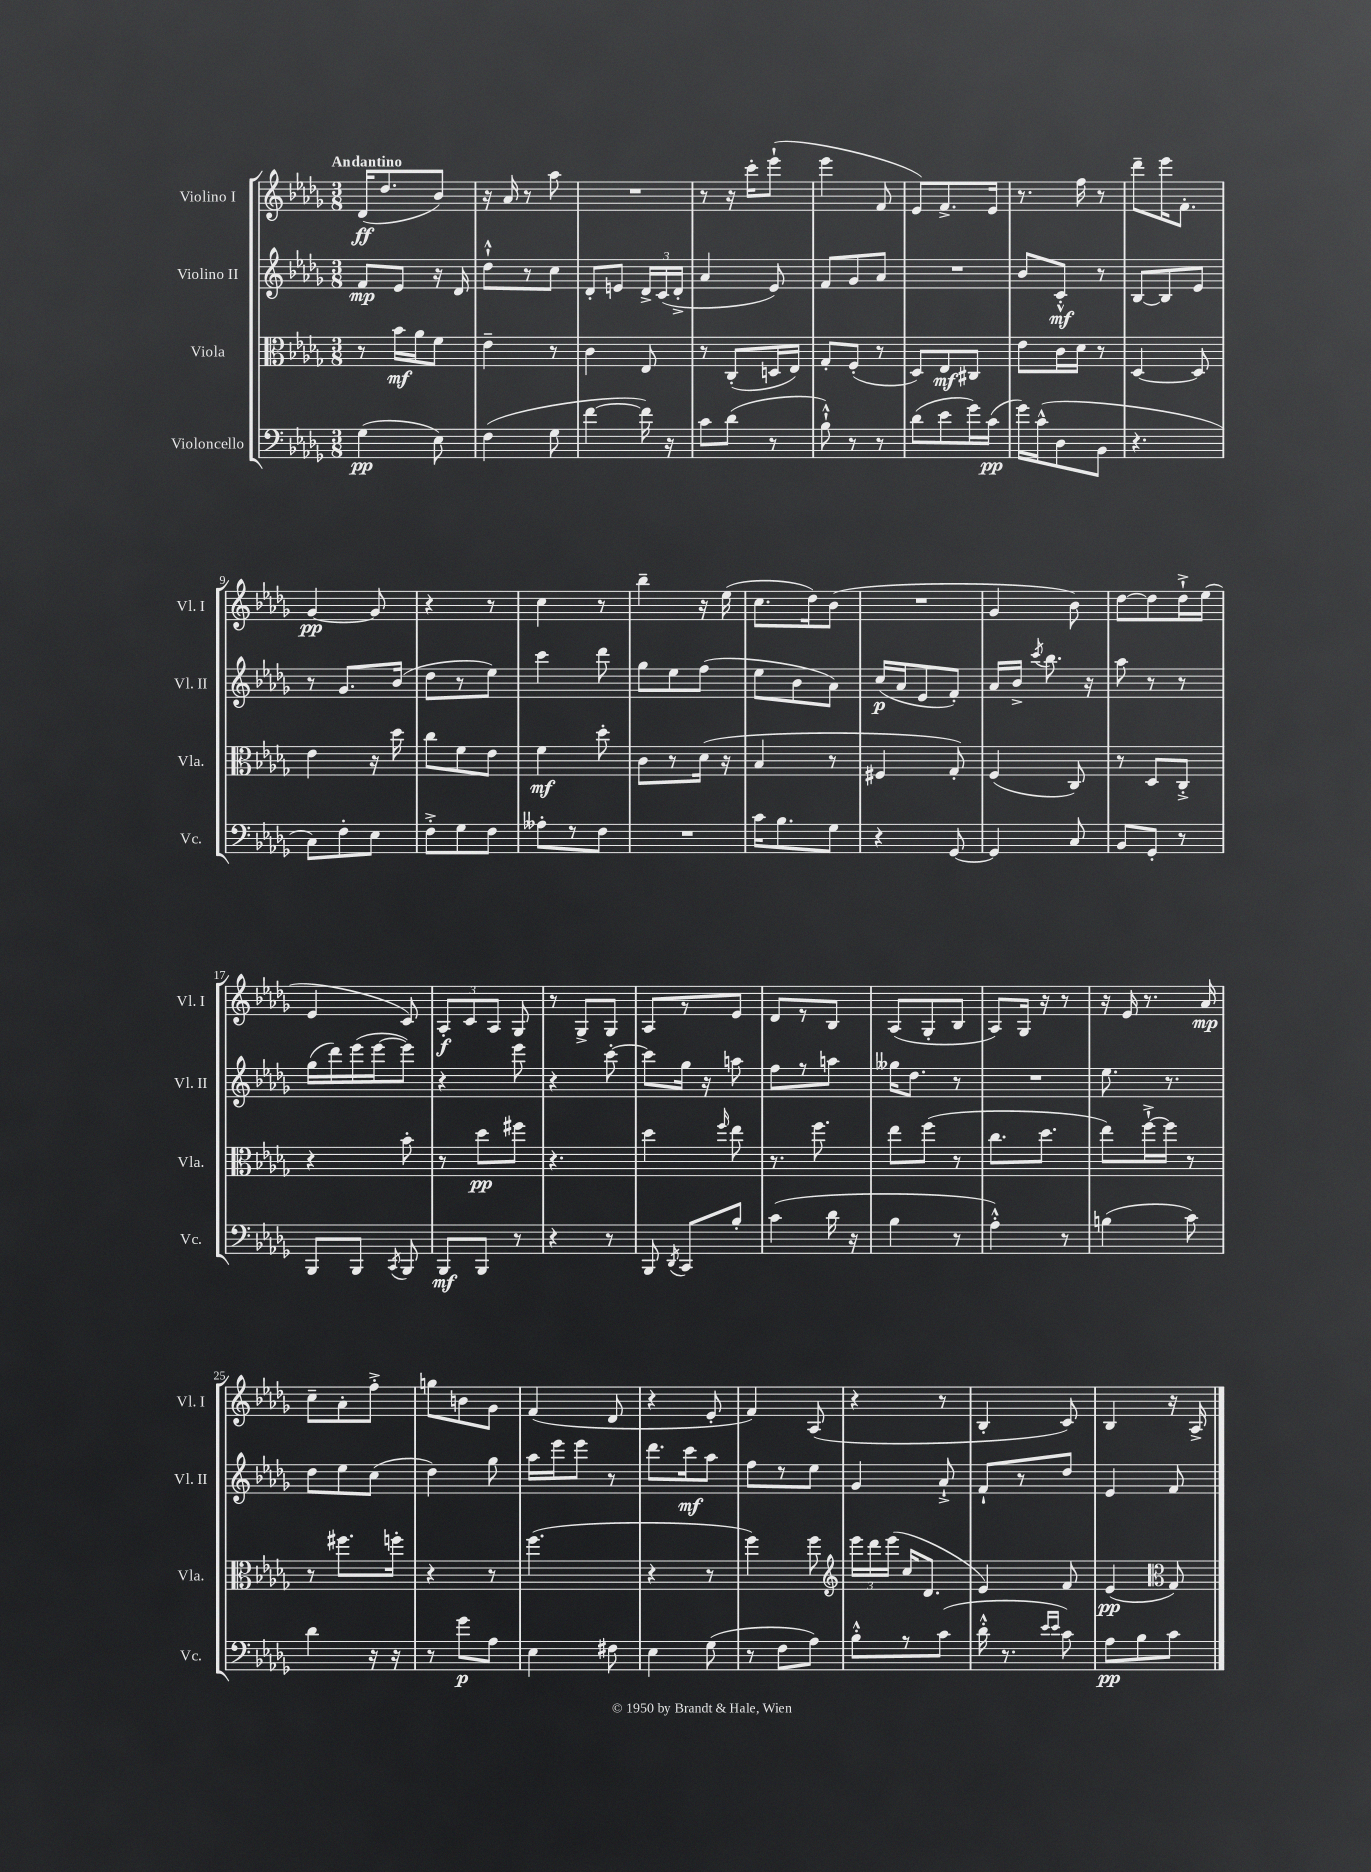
<<
\new StaffGroup <<
\new Staff = "s0" \with { instrumentName = "Violino I" shortInstrumentName = "Vl. I" } {
    \clef treble \key des \major \numericTimeSignature \time 3/8 \tempo "Andantino"
    \autoBeamOff des'16[\ff( des''8. bes'8]) |
    r16 aes'16 r8 aes''8 |
    R4. |
    r8 r16 c'''16[-. ees'''8]-!( |
    ees'''4 f'8 |
    ees'8[) f'8.-> ees'16] |
    r8. f''16 r8 |
    des'''8[-- ees'''16 f'8.]-. |
    ges'4~\pp ges'8 |
    r4 r8 |
    c''4 r8 |
    bes''4-- r16 ees''16( |
    c''8.[ des''16) bes'8]( |
    R4. |
    ges'4 bes'8) |
    des''8[~ des''8 des''16-!-> ees''16]( |
    ees'4 c'8) |
    \tuplet 3/2 { aes8[-.\f c'8 aes8] } ges8 |
    r8 ges8[-> ges8] |
    aes8[ r8 ees'8] |
    des'8[ r8 bes8] |
    aes8[( ges8-. bes8] |
    aes8[) ges16] r16 r8 |
    r16 ees'16 r8. aes'16\mp |
    c''8[-- aes'8-. f''8]-.-> |
    g''8[ b'8 ges'8] |
    f'4( des'8 |
    r4 ees'8-. |
    f'4) aes8( |
    r4 r8 |
    bes4-. c'8) |
    bes4 r16 aes16-> \bar "|." |
}
\new Staff = "s1" \with { instrumentName = "Violino II" shortInstrumentName = "Vl. II" } {
    \clef treble \key des \major \numericTimeSignature \time 3/8
    \autoBeamOff f'8[\mp ees'8] r16 des'16 |
    des''8[-!-^ r8 c''8] |
    des'8[-. e'8] \tuplet 3/2 { des'16[-> c'16( des'16]-.-> } |
    aes'4 ees'8) |
    f'8[ ges'8 aes'8] |
    R4. |
    bes'8[ c'8]-.-^\mf r8 |
    bes8[~ bes8 ees'8] |
    r8 ges'8.[ bes'16]( |
    des''8[ r8 ees''8]) |
    c'''4 des'''8 |
    ges''8[ ees''8 f''8]( |
    ees''8[ bes'8 aes'8]) |
    c''16[\p( aes'16 ees'8 f'8]-.) |
    aes'16[ bes'16]-> \acciaccatura { c'''8 } bes''8. r16 |
    aes''8 r8 r8 |
    ges''16[( des'''16) ees'''16( ees'''16~ ees'''8]) |
    r4 ees'''8 |
    r4 c'''8~-. |
    c'''8[ ges''16] r16 a''8 |
    f''8[ r8 a''8] |
    geses''16[ des''8.] r8 |
    R4. |
    ees''8. r8. |
    des''8[ ees''8 c''8]( |
    des''4) ges''8 |
    aes''16[ ees'''16 ees'''8] r8 |
    des'''8.[ c'''16\mf aes''8] |
    f''8[ r8 ees''8] |
    ges'4 aes'8-!-> |
    f'8[-! r8 des''8] |
    ees'4 f'8 \bar "|." |
}
\new Staff = "s2" \with { instrumentName = "Viola" shortInstrumentName = "Vla." } {
    \clef alto \key des \major \numericTimeSignature \time 3/8
    \autoBeamOff r8 bes'16[\mf aes'16 f'8] |
    ees'4-- r8 |
    c'4 ees8 |
    r8 c8[-.( d16 ees16]) |
    ges8[-. f8]-.( r8 |
    des8[) ees8\mf cis8] |
    ees'8[ c'16 des'16] r8 |
    des4~ des8 |
    ees'4 r16 des''16 |
    c''8[ f'8 ees'8] |
    f'4\mf des''8-. |
    c'8[ r8 des'16]( r16 |
    bes4 r8 |
    fis4 ges8-.) |
    f4( c8) |
    r8 des8[ c8]-.-> |
    r4 bes'8-. |
    r8 des''8[\pp fis''8] |
    r4. |
    des''4 \grace { f''16 } ees''8 |
    r8. f''8. |
    ees''8[ f''8]( r8 |
    c''8.[ des''8.] |
    ees''8[) f''16~-!-> f''16] r8 |
    r8 fis''8.[ f''16]-. |
    r4 r8 |
    f''4.( |
    r4 r8 |
    f''4) f''8 |
    \clef treble \tuplet 3/2 { ees'''16[ des'''16 ees'''16]( } c''16[ des'8.] |
    ees'4) f'8 |
    ees'4\pp( \clef alto ges8) \bar "|." |
}
\new Staff = "s3" \with { instrumentName = "Violoncello" shortInstrumentName = "Vc." } {
    \clef bass \key des \major \numericTimeSignature \time 3/8
    \autoBeamOff ges4\pp( ees8) |
    f4( ges8 |
    f'4~ f'16) r16 |
    c'8[ des'8]( r8 |
    bes8-!-^) r8 r8 |
    des'8[( ees'8 ges'16) c'16]\pp( |
    ges'16[) c'16-^( des8 bes,8] |
    r4. |
    c8[) f8-. ees8] |
    f8[-.-> ges8 f8] |
    aeses8[-. r8 f8] |
    R4. |
    c'16[ bes8. ges8] |
    r4 ges,8~ |
    ges,4 c8 |
    bes,8[ ges,8]-. r8 |
    bes,,8[ bes,,8] \acciaccatura { c,8 } bes,,8 |
    bes,,8[\mf bes,,8] r8 |
    r4 r8 |
    bes,,8 \acciaccatura { des,8 } c,8[ bes8]-. |
    c'4( des'16 r16 |
    bes4 r8 |
    aes4-.-^) r8 |
    b4( c'8) |
    des'4 r16 r16 |
    r8 ges'8[\p aes8] |
    ees4 fis8 |
    ees4 ges8( |
    r8 f8[ aes8]) |
    bes8[-.-^ r8 c'8]( |
    des'16-.-^ r8. \grace { ees'16[ ees'16] } c'8) |
    aes8[\pp bes8 c'8] \bar "|." |
}
>>
>>
